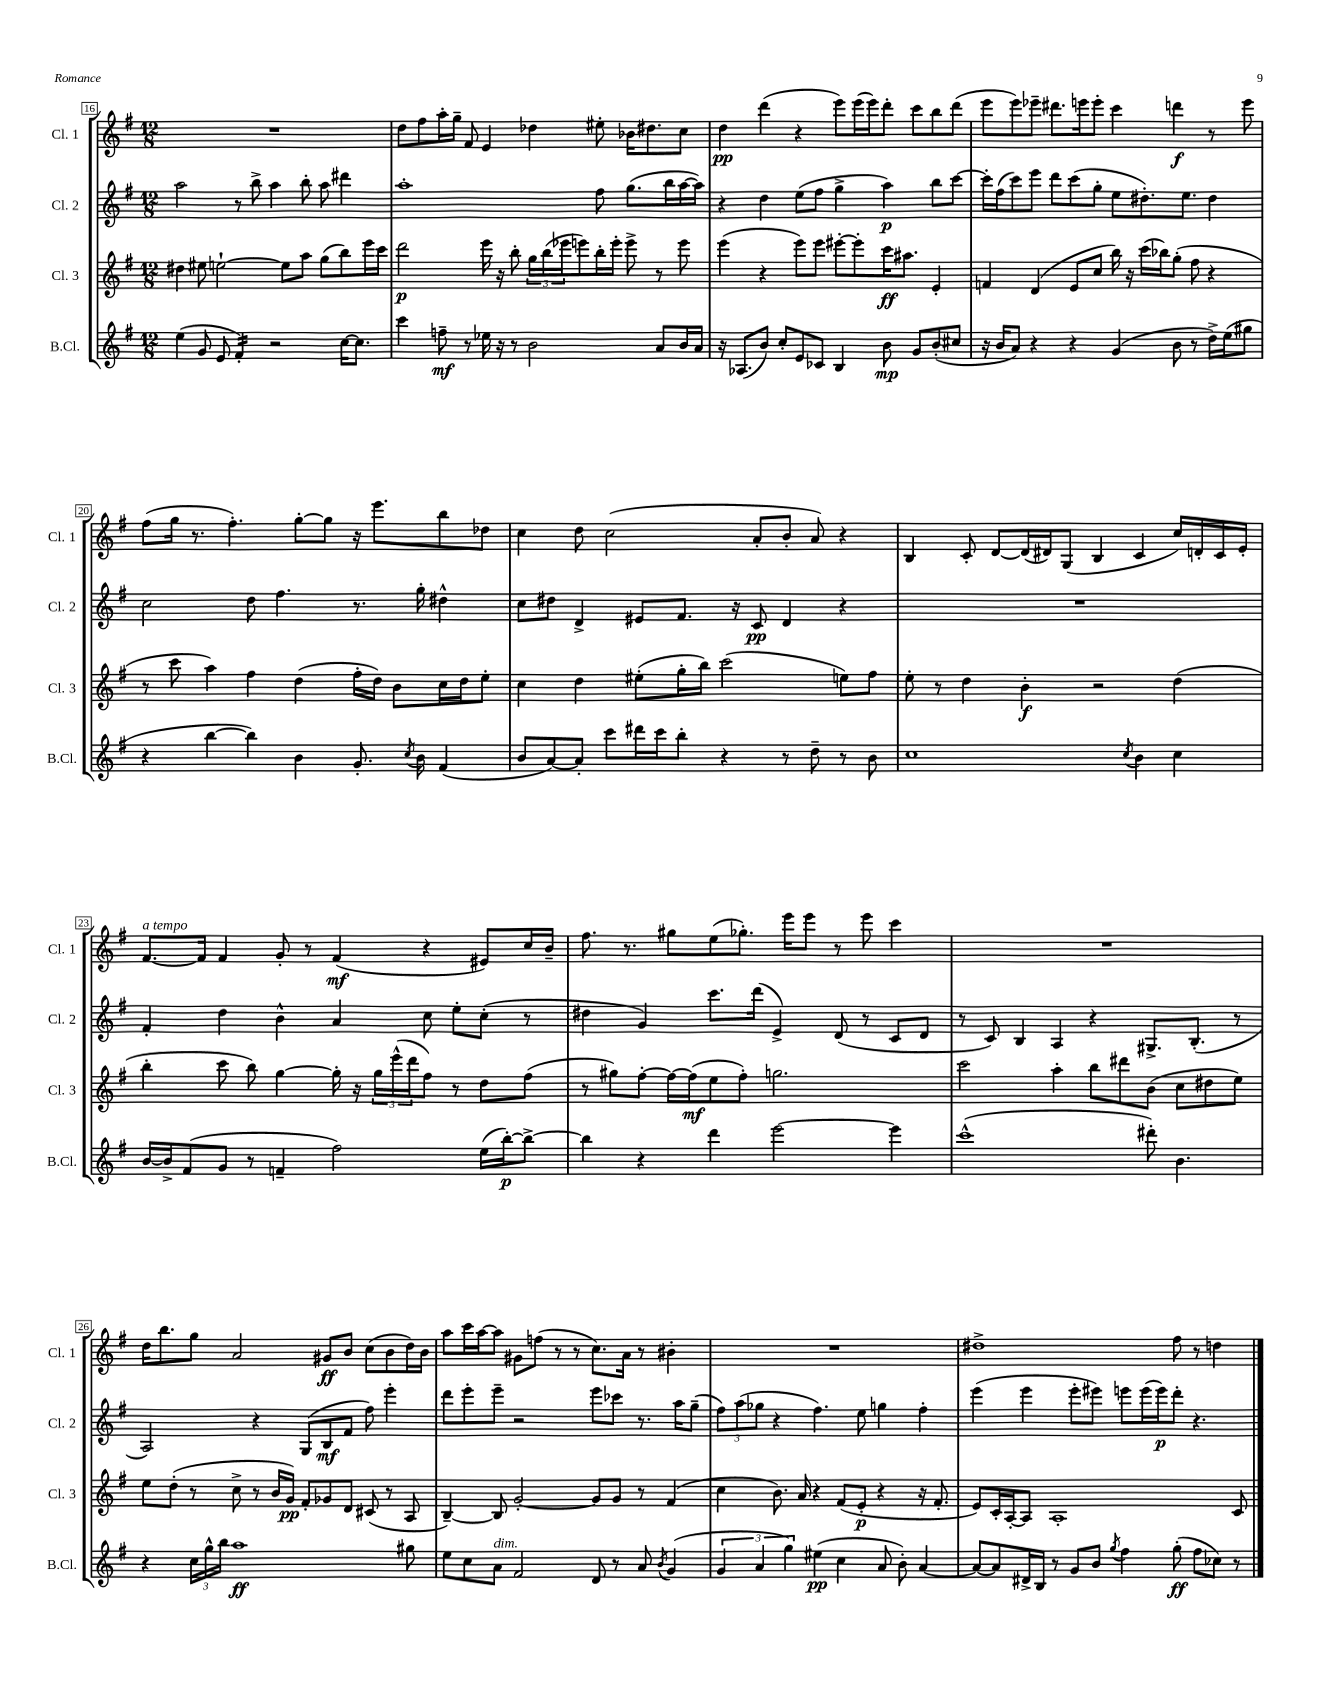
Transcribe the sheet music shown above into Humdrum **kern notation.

**kern	**kern	**kern	**kern
*staff4	*staff3	*staff2	*staff1
*clefG2	*clefG2	*clefG2	*clefG2
*k[f#]	*k[f#]	*k[f#]	*k[f#]
*M12/8	*M12/8	*M12/8	*M12/8
(4ee\	4dd#\	2aa\	1.r
8g/	8ee#\	.	.
8e/	[2ee`\	.	.
4f#'/)	.	8r	.
.	.	8bb^\	.
2r	.	4aa\	.
.	8ee\]L	.	.
.	8aa\J	8bb'\	.
.	(8gg\L	8aa\	.
[16cc\LK	8bb\)	4ddd#\	.
8.cc\]J	.	.	.
.	16eee\L	.	.
.	16ccc\JJ	.	.
=	=	=	=
4ccc\	2ddd\	1aa'	8dd\L
.	.	.	8ff#\
8ff~\	.	.	16aa'\L
.	.	.	16gg~\JJ
8r	.	.	8f#/
16ee-\	16eee\	.	4e/
16r	16r	.	.
8r	8bb'\	.	.
2b\	24gg\LL	.	4dd-\
.	(24bb\	.	.
.	24eee-\J	.	.
.	8eee\)	.	.
.	16bb'\L	8ff#\	8ee#'\
.	16eee'\JJ	.	.
.	8eee^\	(8.gg\L	16b-\LK
.	.	.	8.dd#\
8a/L	8r	.	.
.	.	16bb\L	.
16b/L	8eee\	[16aa\	8cc\J
16a/JJ	.	16aa\]JJ)	.
=	=	=	=
16r	(4eee\	4r	4dd\
(8.A-/L	.	.	.
8b/J)	4r	4dd\	(4ddd\
8cc'/L	.	.	.
8e/	8eee\L)	(8ee\L	4r
8c-/J	8eee\J	8ff#\J	.
4B/	[8eee#'\L	4gg^\	8eee\L)
.	8eee#'\]	.	(16eee\L
.	.	.	16eee\J)
8b\	16ccc\K	4aa\)	8ddd'\J
.	8.aa#\J	.	.
8g/L	.	.	8ccc\L
(8b'/	4e'/	8bb\L	8bb\
8cc#/J	.	[8ccc\J	(8ddd\J
=	=	=	=
16r	4f/	16ccc'\]LL	8eee\L
16b/LK	.	(16ff#\J	.
8a/J)	.	8ccc\)	8eee\)
4r	(4d/	8eee\J	8eee-~\J
.	.	8ddd\L	8.ddd#\L
4r	8e/L	(8ccc\	.
.	.	.	16eee\k
.	8cc/J	8gg'\J	8eee'\J
(4g/	16bb\)	8ee\L	4ccc\
.	16r	.	.
.	(16ccc\LL	8.dd#'\)	.
.	16bb-\J)	.	.
8b\	(8gg'\J	.	4ddd\
.	.	8.ee\J	.
8r	8ff#\	.	.
16dd^\LL)	4r	4dd#\	8r
(16ee\J	.	.	.
8gg#\J	.	.	8eee\
=	=	=	=
4r	8r	2cc\	(8ff#\L
.	8ccc\	.	16gg\Jk
.	.	.	8.r
[4bb\	4aa\)	.	.
.	.	.	4.ff#'\)
4bb\])	4ff#\	8dd\	.
.	.	4.ff#\	.
4b\	(4dd\	.	[8gg'\L
.	.	.	8gg\]J
8.g'/	16ff#'\LL	8.r	16r
.	16dd\JJ)	.	8.eee\L
.	8b\L	.	.
8qcc/	.	.	.
16b\	.	16gg'\	.
(4f#/	16cc\L	4dd#^^\	8bb\
.	16dd\J	.	.
.	8ee'\J	.	8dd-\J
=	=	=	=
8b/L	4cc\	8cc\L	4cc\
[8a/)	.	8dd#\J	.
8a'/]J	4dd\	4d^/	8dd\
8ccc\L	.	.	(2cc\
16ddd#\L	(8ee#'\L	8e#/L	.
16ccc\J	.	.	.
8bb'\J	16gg'\L	8.f#/J	.
.	16bb\JJ)	.	.
4r	(2ccc\	.	.
.	.	16r	.
.	.	8c/	8a'/L
8r	.	4d/	8b'/J
8dd~\	.	.	8a/)
8r	8ee\L)	4r	4r
8b\	8ff#\J	.	.
=	=	=	=
1cc	8ee'\	1.r	4B/
.	8r	.	.
.	4dd\	.	8c'/
.	.	.	[8d/L
.	4b'\	.	(16d/]L
.	.	.	16d#/J)
.	.	.	(8G/J
.	2r	.	4B/
8qcc/	.	.	.
4b\	.	.	4c/
4cc\	(4dd\	.	16cc/LL)
.	.	.	16d'/
.	.	.	16c/
.	.	.	16e'/JJ
=	=	=	=
[16b/LL	4bb'\	4f#'/	[8.f#/L
16b^/]J	.	.	.
(8f#/	.	.	.
.	.	.	16f#/]Jk
8g/J	8ccc\	4dd\	4f#/
8r	8bb\)	.	.
4f~/	[4gg\	4b^^\	8g'/
.	.	.	8r
2ff#\)	16gg'\]	4a/	(4f#/
.	16r	.	.
.	24gg\LL	.	.
.	(24eee^^\	.	.
.	24ddd\J	.	.
.	8ff#\J)	8cc\	4r
.	8r	8ee'\L	.
(16ee\LL	8dd\L	(8cc'\J	8e#/L)
[16bb'\J)	.	.	.
8bb^\_J	(8ff#\J	8r	16cc/L
.	.	.	16b~/JJ
=	=	=	=
4bb\]	8r	4dd#\	8.ff#\
.	8gg#\L)	.	.
.	.	.	8.r
4r	[8ff#'\J	4g/)	.
.	16ff#\_LL	.	8gg#\L
.	(16ff#\]J	.	.
4ddd\	8ee\	8.ccc\L	(8ee\
.	8ff#'\J)	.	8.gg-'\J)
.	.	(16ddd\Jk	.
[2eee\	2.gg\	4e^/)	.
.	.	.	16eee\LK
.	.	.	8eee\J
.	.	(8d/	8r
.	.	8r	8eee\
4eee\]	.	8c/L	4ccc\
.	.	8d/J	.
=	=	=	=
(1ccc^^	2ccc\	8r	1.r
.	.	8c/)	.
.	.	4B/	.
.	4aa'\	4A/	.
.	8bb\L	4r	.
.	8ddd#\	.	.
8ddd#'\)	(8b\J	8.G#^/L	.
4.b\	8cc\L	.	.
.	.	(8.B'/J	.
.	8dd#\	.	.
.	8ee\J)	8r	.
=	=	=	=
4r	8ee\L	2A/)	16dd\LK
.	.	.	8.bb\
.	(8dd'\J	.	.
24cc\LL	8r	.	8gg\J
24gg^^\	.	.	.
24bb\JJ	.	.	.
1aa	8cc^\	.	2a/
.	8r	4r	.
.	16b/LL	.	.
.	16g/JJ)	.	.
.	8f#'/L	(8G/L	.
.	8g-/	8B/	8g#/L
.	8d/J	8f#/J	8b/J
.	(8c#/	8ff#\)	(8cc\L
.	8r	4eee'\	8b\
8gg#\	8A/	.	16dd\L)
.	.	.	16b\JJ
=	=	=	=
8ee\L	[4B~/)	8ddd\L	8aa\L
8cc\	.	8eee'\	16ccc\L
.	.	.	[16aa\J
8a\J	8B/]	8eee~\J	8aa\]J
2f#/	[2g'/	2r	8g#\L
.	.	.	(8ff\J
.	.	.	8r
.	.	.	8r
8d/	8g/]L	8eee\L	8.cc\L)
8r	8g/J	8ccc-\J	.
.	.	.	16a\Jk
8a/	8r	8.r	8r
8qb/	.	.	.
(4g/	(4f#/	.	4b#'\
.	.	16aa\LK	.
.	.	(8gg~\J	.
=	=	=	=
6g/	4cc\	12ff#\L)	1.r
.	.	(12aa\	.
6a/	.	12gg-\J	.
.	8.b\)	4r	.
6gg\)	.	.	.
.	16a/	.	.
(4ee#\	4r	4.ff#\)	.
4cc\	(8f#/L	.	.
.	8e'/J	8ee\	.
8a/	4r	4gg\	.
8b'\)	.	.	.
[4a/	16r	4ff#'\	.
.	8.f#'/	.	.
=	=	=	=
8a/_L	8e/L)	(4eee\	1dd#^
8a/]	16c'/L	.	.
.	[16A'/J	.	.
16d#^/L	8A/]J	4eee\	.
16B/JJ	.	.	.
8r	1A'	.	.
8g/L	.	8eee'\L	.
8b/J	.	8eee#\J)	.
8qgg/	.	.	.
4ff#\	.	8eee\L	.
.	.	(16eee\L	.
.	.	16eee\J)	.
(8gg'\	.	8ddd'\J	8ff#\
8ff#\L	.	4.r	8r
8cc-\J)	.	.	4dd\
8r	8c/	.	.
==	==	==	==
*-	*-	*-	*-
